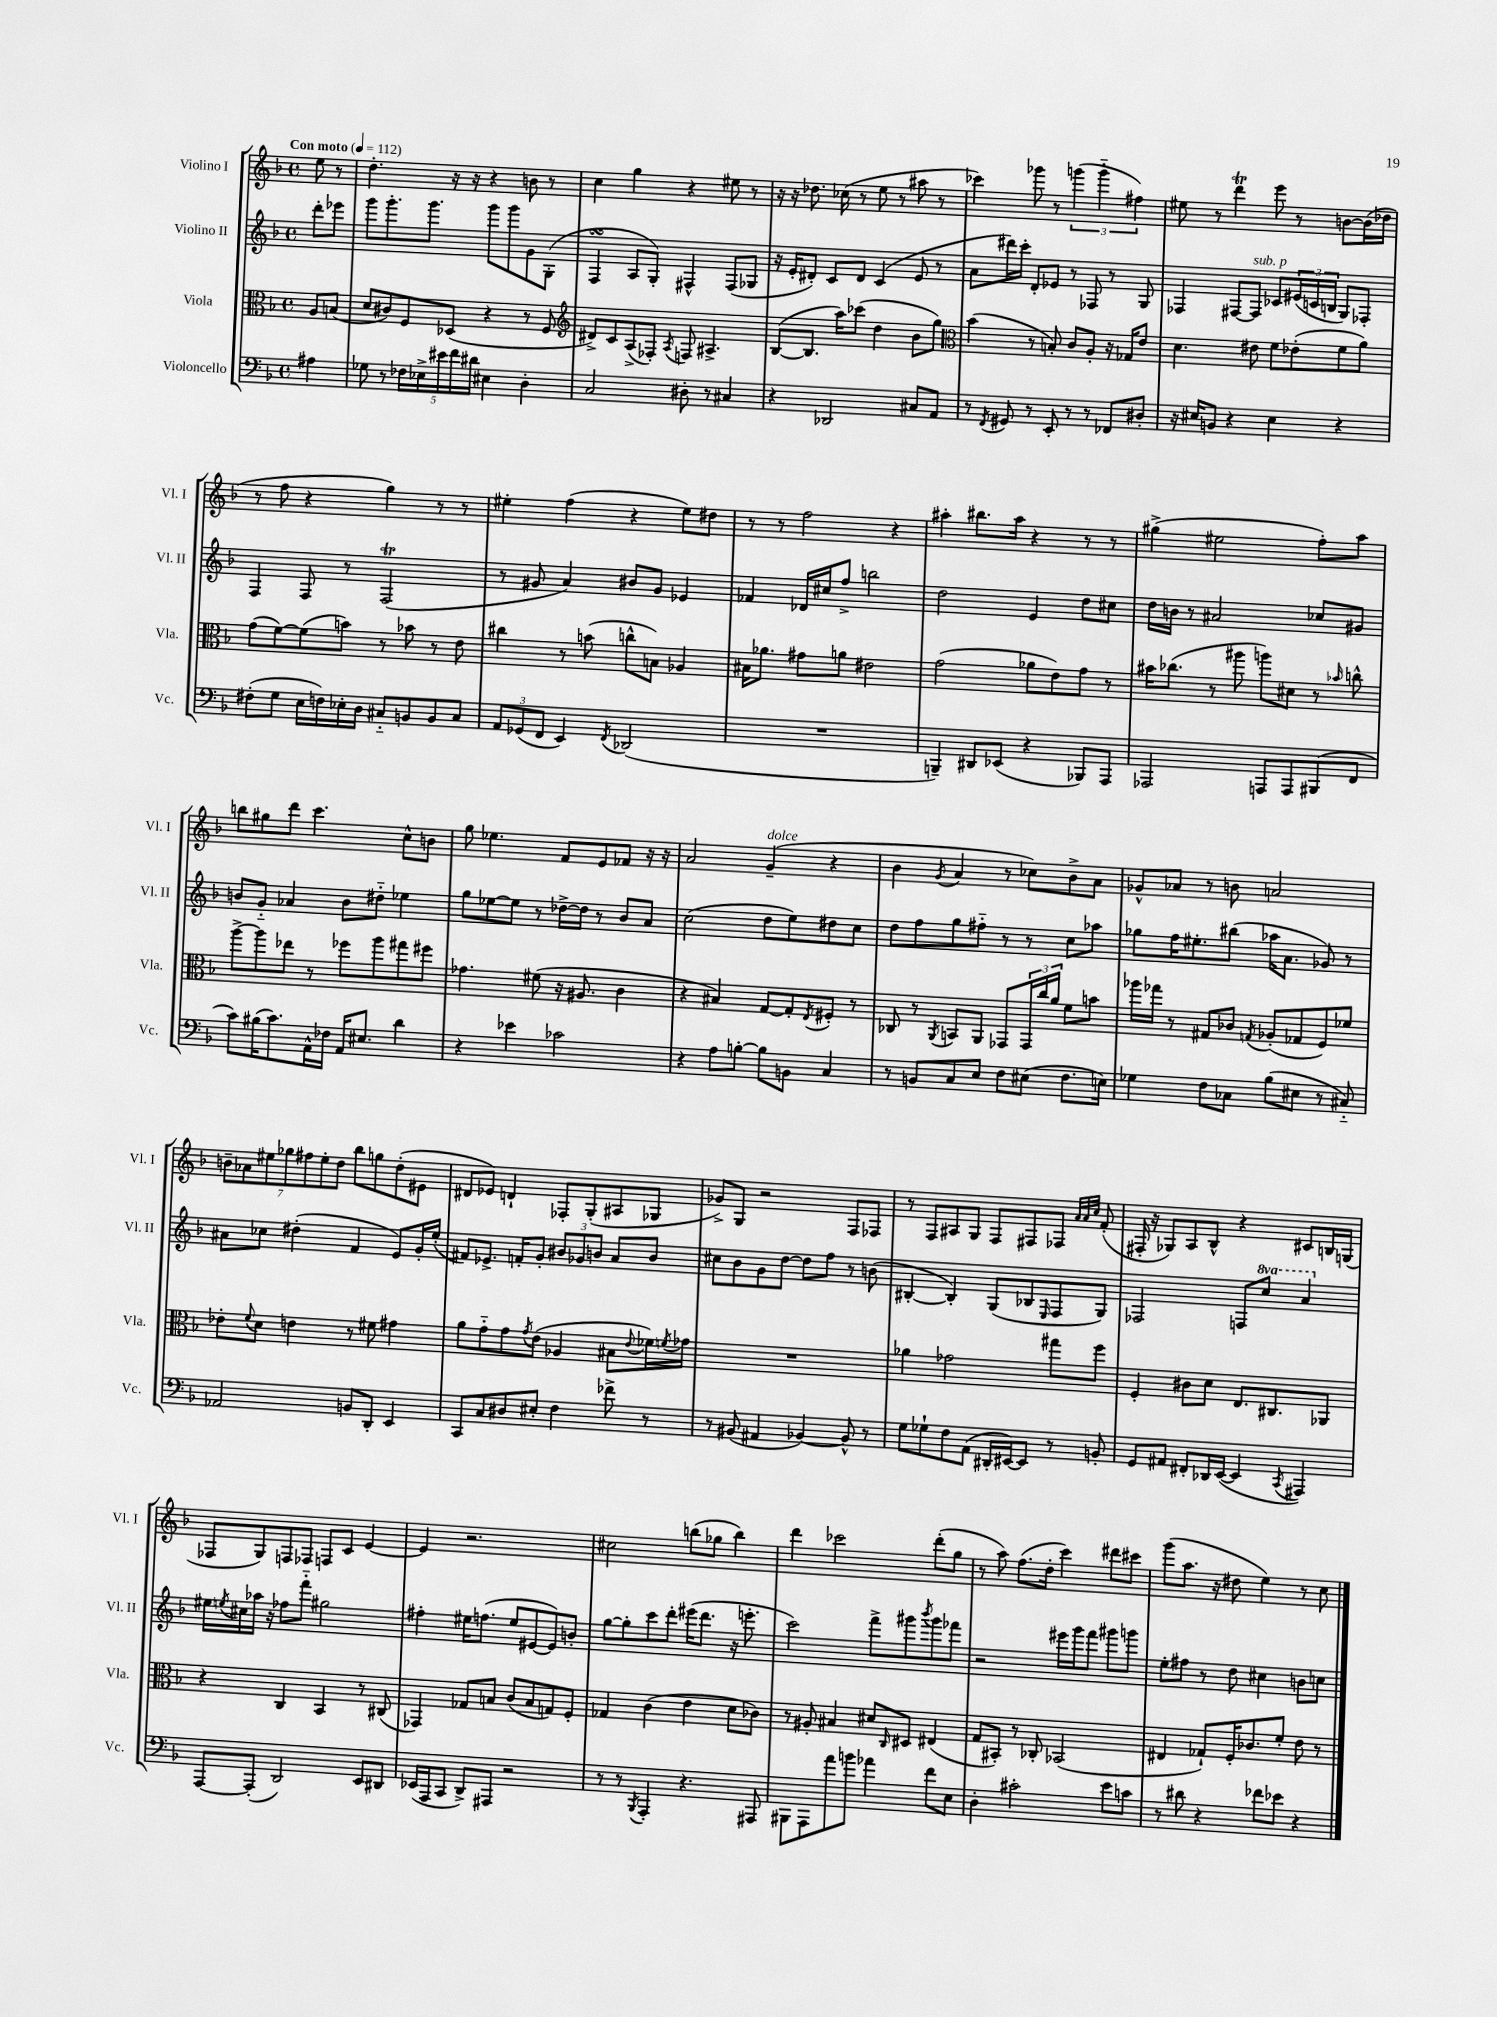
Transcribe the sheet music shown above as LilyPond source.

<<
\new StaffGroup <<
\new Staff = "s0" \with { instrumentName = "Violino I" shortInstrumentName = "Vl. I" } {
    \clef treble \key f \major \defaultTimeSignature \time 4/4 \partial 4 \tempo "Con moto" 4 = 112
    e''8 r8 |
    d''4.-. r16 r16 r4 b'8 r8 |
    c''4 g''4 r4 eis''8 r8 |
    r16 r16 des''8. ces''16( r8 e''8 r8 ais''8 r8 |
    ces'''4) ges'''8 r8 \tuplet 3/2 { g'''4( g'''4-_ fis''4) } |
    eis''8 r8 d'''4\trill e'''8 r8 b'8~ b'16( des''16 |
    r8 f''8 r4 g''4) r8 r8 |
    eis''4-. f''4( r4 eis''8) dis''8 |
    r8 r8 f''2 r4 |
    ais''4-. bis''8. ais''16 r4 r8 r8 |
    gis''4->( eis''2 f''8-.) a''8 |
    b''8 gis''8 d'''8 c'''4. c''8-^ b'8 |
    g''8 ees''4. f'8 e'8 fes'8 r16 r16 |
    a'2 g'4--^\markup { \italic "dolce" }( r4 |
    bes'4 \acciaccatura { g'8 } a'4 r8 ces''8) bes'8-> a'8 |
    ges'8-^ aes'8 r8 b'8 a'2 |
    \tuplet 7/4 { b'8-- aes'8 eis''8 ges''8 fis''8 eis''8-. d''8 } bes''8 g''8 d''8-.( eis'8 |
    dis'8 ees'8) d'4-! fes8-. g8-.( ais8 ges8 |
    ges'8->) g8 r2 f8 fes8 |
    r8 f8 ais8 g8 f8 fis8 fes8 \grace { a'32 a'32 c''32 } f'8-.( |
    fis16-. r16 ges8) a8 bes8-^ r4 cis'8 b16 g16( |
    fes8 g8) f8 fes8 f8 c'8 e'4~ |
    e'4 r2. |
    cis''2 b''8( ges''8 b''4) |
    d'''4 ces'''2 d'''8-.( g''8 |
    r8 a''8) f''8.( d''16-. c'''4) dis'''8 cis'''8 |
    g'''8( a''8. r16 dis''8 e''4) r8 c''8 \bar "|." |
}
\new Staff = "s1" \with { instrumentName = "Violino II" shortInstrumentName = "Vl. II" } {
    \clef treble \key f \major \defaultTimeSignature \time 4/4 \set Staff.ottavationMarkups = #ottavation-simple-ordinals \partial 4
    d'''8-. ees'''8 |
    g'''8 g'''8.-. g'''8. g'''8 g'''8 g'8 g8-.( |
    f4\turn a8 g8-.) fis4-^ fis8( ges8 |
    r16 e'16-. dis'8-.) c'8 dis'8 c'4( e'8 r8 |
    a'8 dis'''16) c'''16-. d'8-. ees'8 r8 fes8 r8 g8 |
    fes4 fis8~ fis8^\markup { \italic "sub. p" } ces'8 \tuplet 3/2 { eis'16( c'16 b16 } g8) fes8-. |
    f4 f8 r8 f2\trill( |
    r8 gis'8 a'4) bis'8 gis'8 ees'4 |
    fes'4 des'16 cis''16 f''8-> b''2 |
    d''2 e'4 d''8 cis''8 |
    d''16 b'16 r8 ais'2 ces''8 gis'8 |
    b'8 g'8-_ aes'4 b'8 dis''8-_ ees''4 |
    g''8 ees''8~ ees''8 r8 des''16~-> des''16 r8 bes'8 a'8 |
    c''2( d''8 e''8) dis''8 c''8 |
    d''8 f''8 g''8 fis''8-_ r8 r8 c''8 aes''8 |
    ges''8 f''16 eis''8.-. bis''8( aes''16 a'8. ges'8) r8 |
    ais'8 ces''8 dis''4-.( f'4 e'8) g'16-. e''16-.( |
    fis'8) ees'8.-> f'16-. g'8-. \tuplet 3/2 { bis'8 ges'8 b'8 } a'8 b'8 |
    cis''8 bes'8 g'8 d''8~ d''8 f''8 r8 b'8( |
    bis4~-. bis4-.) g8( bes8 \grace { e16 } f8 g8) |
    fes2 f8 \ottava #1 c'''8 a''4 \ottava #0 |
    eis''16 \acciaccatura { e''8 } cis''16 aes''16 r16 fes''8 f'''8-_ gis''2 |
    fis''4-. eis''16 f''8.( eis''8 eis'8~ eis'8) b'8-. |
    g''8~ g''8-. c'''8 d'''8-. eis'''16( d'''8. r16 e'''8.-. |
    c'''2) f'''8-> gis'''8 \acciaccatura { bes'''8 } gis'''8 fes'''8 |
    r2 eis'''16 g'''16 f'''8 gis'''8 g'''8 |
    e''8-. fis''8 r8 d''8 cis''4 b'8 c''8 \bar "|." |
}
\new Staff = "s2" \with { instrumentName = "Viola" shortInstrumentName = "Vla." } {
    \clef alto \key f \major \defaultTimeSignature \time 4/4 \partial 4
    a8 b8( |
    d'8 cis'8) f8 des8( r4 r8 f8 |
    \clef treble dis'8->) c'8 a8->( fes8-.) \acciaccatura { a8 } f8 ais4.-> |
    bes8~( bes8. a''16) ces'''8( d''4 bes'8 g''8) |
    \clef alto bes'4( r8 b8-.) c'8 a8-. r16 ges16 e'8 |
    d'4. eis'8 f'8 ees'8-.( f'8 a'8) |
    g'8( f'8~) f'8( b'8) r8 bes'8 r8 e'8 |
    cis''4 r8 b'8( c''8-^ b8) aes4 |
    bis16 aes'8. gis'8 a'8 eis'2 |
    g'2( aes'8 e'8) g'8 r8 |
    bis'16 ces''8.( r8 ais''8 a''8) dis'8 r8 \grace { bes'16 } c''8-^ |
    a''8~-> a''8 ees''8 r8 fes''8 a''8 gis''8 fis''8 |
    ges'4. fis'8( r16 ais8. c'4 |
    r4 bis4) g8~ g8-. \acciaccatura { e8 } fis8-. r8 |
    ces8 r8 \acciaccatura { a,8 } b,8 a,8 ges,8 \tuplet 3/2 { ges,16 c''16 a'16 } f'8 b'8 |
    aes''16 ges''16 r8 gis8 ces'8 \acciaccatura { g8 } aes8-.( ges8 f8) fes'8 |
    ees'8-. \appoggiatura { f'8 } d'8 e'4 r8 fis'8 gis'4 |
    a'8 g'8-_ g'8 \acciaccatura { g'8 } e'8( aes4 bis8 \appoggiatura { e'8 } fes'16) \acciaccatura { f'8 } ges'16 |
    R1 |
    aes'4 ges'2 gis''8 f''8 |
    f4-. cis'8 d'8 e8. cis8. aes,8 |
    r4 c4 bes,4 r8 cis8( |
    ges,4) ges8 b8 c'8( b8 g8) f8-. |
    ges4 c'4( e'4 d'8 ces'8) |
    r8 ais8-. bis4 dis'8 \grace { c16 } dis8 eis4( |
    g8 bis,8-.) r8 ces8-. bes,2( |
    eis4 ges8-!) f16-. ces'8. f'8-. e'8 r8 \bar "|." |
}
\new Staff = "s3" \with { instrumentName = "Violoncello" shortInstrumentName = "Vc." } {
    \clef bass \key f \major \defaultTimeSignature \time 4/4 \partial 4
    ais4 |
    ges8 r8 \tuplet 5/4 { fes16 ees16-> eis'16 f'16 dis'16 } eis4 d4-. |
    c2 dis8-. r8 cis4 |
    r4 des,2 cis8 a,8 |
    r8 \acciaccatura { f,8 } gis,8 r8 e,8-. r8 r8 fes,8 dis8-. |
    r16 eis16 b,8 r4 eis4 r4 |
    fis8-.( g8 e16 f16) ees16-. d16 cis8-_ b,8 b,8 cis8 |
    \tuplet 3/2 { a,8 ges,8( f,8 } e,4) \acciaccatura { f,8 } des,2( |
    R1 |
    b,,4--) dis,8 ees,8( r4 bes,,8) a,,8 |
    aes,,2 a,,8 a,,8 bis,,8( f,8 |
    c'8) bis16( c'8.) a,16-^ fes16 a,16 eis8. d'4 |
    r4 ees'4 ces'2 |
    r4 a8 b8~-. b8 b,8 c4 |
    r8 b,8 c8 e8 f8 eis8( f8. e16) |
    ges4 f8 ces8 bes8( eis8 r8 cis8-_) |
    aes,2 b,8 d,8-. e,4 |
    c,8 c8 dis8 eis8-. f4 fes'8-> r8 |
    r8 bis,8( ais,4 bes,4~) bes,8-^ r8 |
    g8 ges8-! f8 a,8( dis,16-. eis,16~) eis,8 r8 b,8-. |
    g,8 ais,8 fis,8-. des,16 e,16~( e,4 \acciaccatura { c,8 } ais,,4) |
    a,,8~ a,,8-.( d,2) e,8 dis,8 |
    ees,16( a,,16 c,8 d,8->) ais,,8 r2 |
    r8 r8 \acciaccatura { bes,,8 } a,,4-. r4. ais,,8 |
    bis,,8 a,,8 a'8 b'8 aes'4 f'8 e8 |
    d4-. cis'2-. e'8 c'8 |
    r8 dis'8 r4 fes'8 ees'8 r4 \bar "|." |
}
>>
>>
\layout { \context { \Score \remove "Bar_number_engraver" } }
